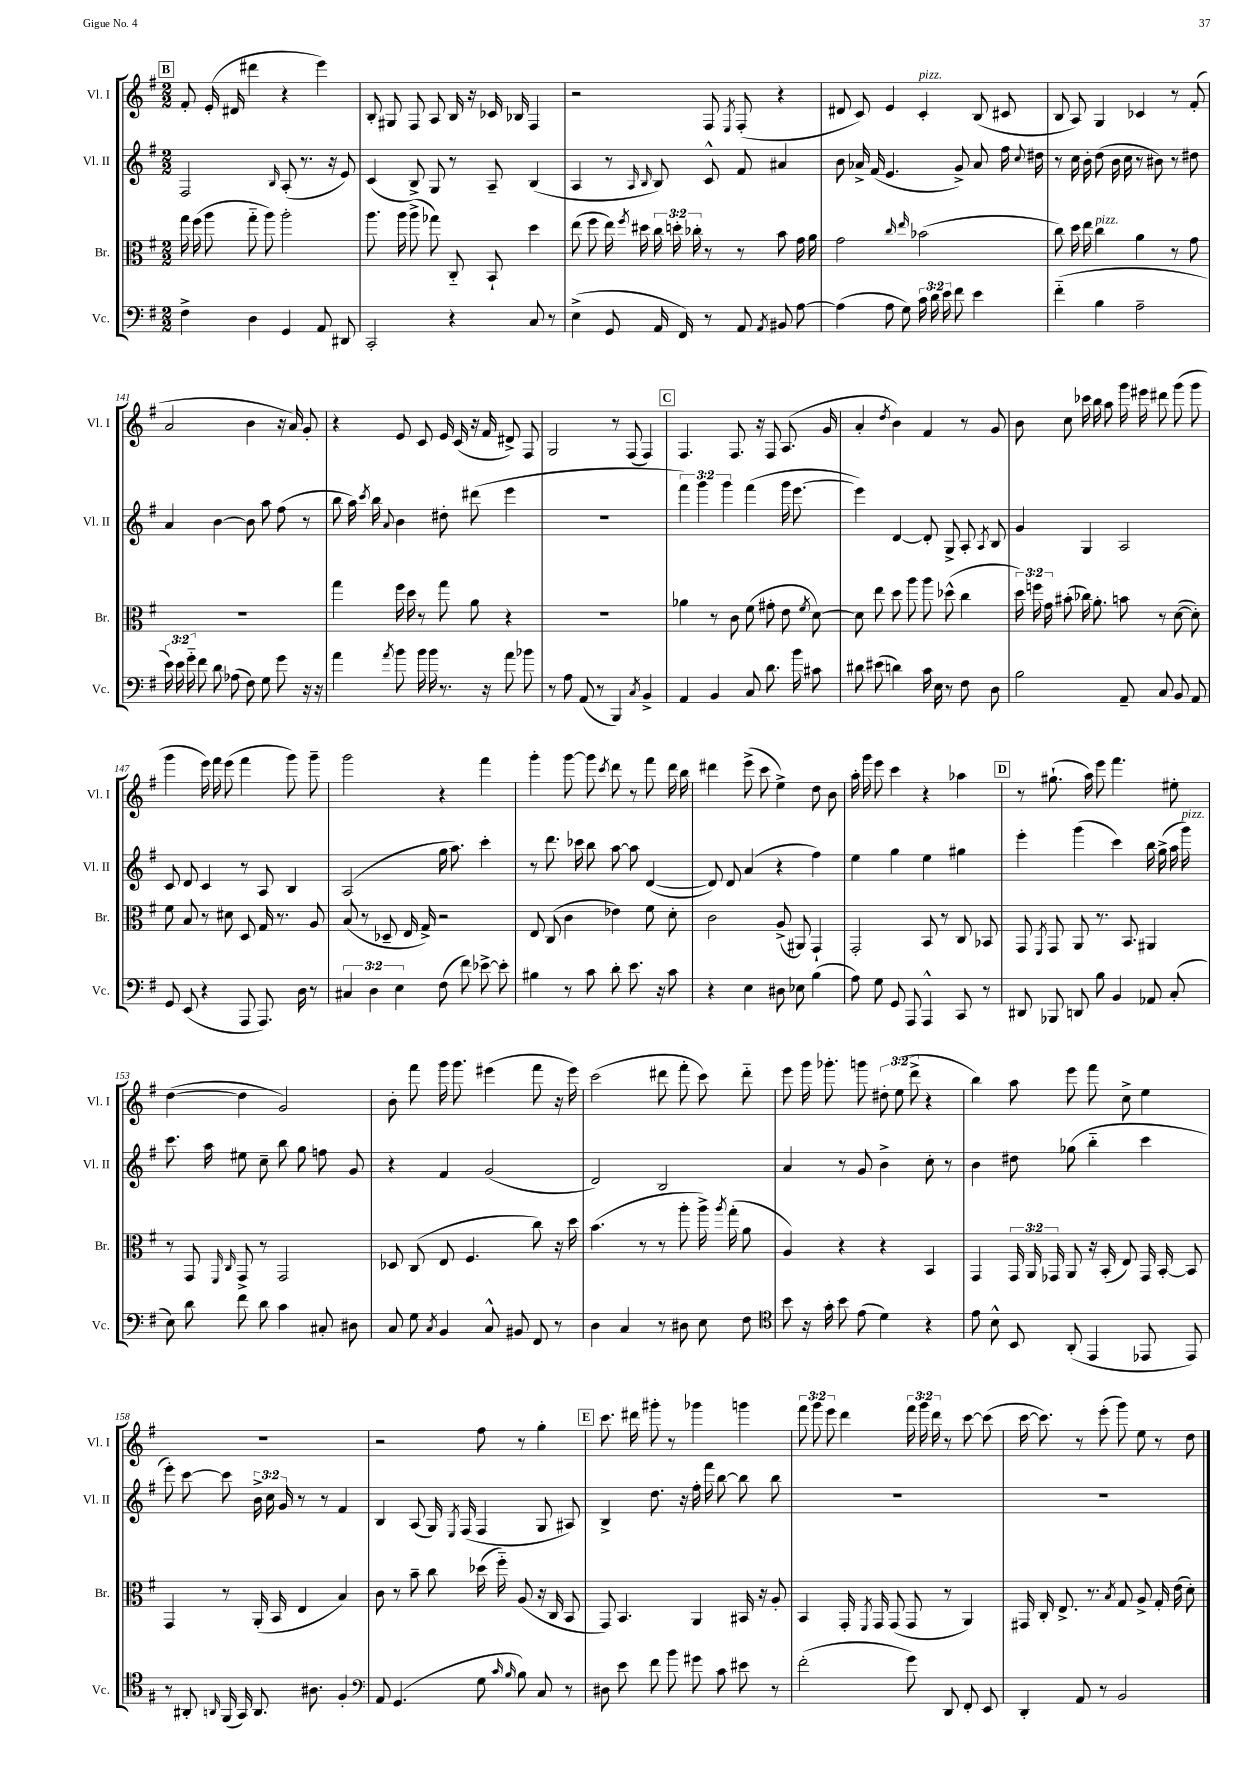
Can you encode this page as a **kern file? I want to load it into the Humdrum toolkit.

**kern	**kern	**kern	**kern
*staff4	*staff3	*staff2	*staff1
*clefF4	*clefC3	*clefG2	*clefG2
*k[f#]	*k[f#]	*k[f#]	*k[f#]
*M2/2	*M2/2	*M2/2	*M2/2
4F#^	16gg	2F#	8f#'
.	(16ff#	.	.
.	8aa	.	(16e'
.	.	.	16d#
4D	8gg'~	.	4ddd#
.	8aa)	.	.
.	.	16qqB	.
4GG	2aa'	(8A'	4r
.	.	8.r	.
8AA	.	.	4eee)
.	.	16r	.
8DD#	.	8e)	.
=	=	=	=
2CC'	8.aa	(4c	8B'
.	.	.	8G#
.	16aa	.	.
.	(8aa^	8B^)	8F#
.	8gg-)	8G	8A
4r	8C'~	8r	16B
.	.	.	16r
.	8BB`	8A~	16c-
.	.	.	16B-
8C	4dd	(4B	4F#
8r	.	.	.
=	=	=	=
(4E^	(8ee	4A	2r
.	8ff#	.	.
8GG	16ee)	8r	.
.	8qff#	.	.
.	16dd#	.	.
.	.	16qqA	.
.	.	16qqB	.
16AA	24cc	8B)	.
.	24dd'	.	.
16FF#)	.	.	.
.	24cc-'	.	.
8r	8r	8c^^	8F#
.	.	.	8qE
8AA	8r	8f#	(8F#'
8qAA	.	.	.
8BB#	8b	4a#	4r
[8A	16g	.	.
.	16a	.	.
=	=	=	=
(4A]	2g	8b	8d#
.	.	16a-^	8c)
.	.	(16f#	.
8A	.	4.e	4e
8G)	.	.	.
.	16qqcc	.	.
.	16qqee	.	.
24c	(2b-	.	4c'
24d	.	.	.
24e	.	.	.
8f#	.	8g^)	.
4e	.	8a-	(8B
.	.	16ff#	8c#
.	.	8qqcc	.
.	.	16dd#	.
=	=	=	=
(4f#'~	8cc)	8r	8B
.	16dd	16cc	8A)
.	16ee	16b'	.
4B	4cc	(8dd	4G
.	.	16b	.
.	.	16cc	.
2A~	4a	8r	4c-
.	.	8b#)	.
.	8r	8r	8r
.	8g	8dd#	(8f#'
=	=	=	=
24e)	1r	4a	2a
24e	.	.	.
24g'~	.	.	.
8f#	.	.	.
8d	.	[4b	.
(8A-	.	.	.
8F#)	.	8b]	4b
8G	.	8aa	.
8g	.	(8ff#	16r
.	.	.	16a)
16r	.	8r	8g'
16r	.	.	.
=	=	=	=
4a	4gg	8bb	4r
.	.	16aa)	.
.	.	8qccc	.
.	.	16bb	.
8qa	.	8qqa	.
8b	16ff#	4b	8e
.	16dd	.	.
16b	8r	.	8c
16b	.	.	.
8.r	8gg	8dd#'	16e
.	.	.	(16c
.	8a	(8ddd#	16r
16r	.	.	16f#
8a	4r	4eee	8d#^)
8b-	.	.	8F#
=	=	=	=
8r	1r	1r	2G
8A	.	.	.
(8AA	.	.	.
8r	.	.	.
4BBB)	.	.	8r
.	.	.	(8F#
8qC	.	.	.
4BB^	.	.	4F#)
=	=	=	=
4AA	4a-	6fff#)	4.F#
.	.	6ggg	.
4BB	8r	.	.
.	.	6ggg	.
.	8c	.	8.F#
8C	(8f#	(4fff#	.
.	.	.	16r
8.d	8g#'	.	8F#
.	8e	16ggg	(8.A
16b	.	[8.eee	.
.	8qf#	.	.
8c#	[8d)	.	.
.	.	.	16g
=	=	=	=
8d#	8d]	4eee])	4a'
(8e#	8ee	.	.
.	.	.	8qdd
4d)	8dd	[4d	4b)
.	8aa	.	.
16c	8aa	8d']	4f#
16E	.	.	.
8r	(8dd-^^	8G^	.
8F#	4cc	8A'	8r
.	.	8qA	.
8D	.	8B	8g
=	=	=	=
2B	24dd)	4g	8b
.	24ff	.	.
.	24g	.	.
.	(8b#'	.	8cc
.	16cc-)	4G	16ccc-
.	8.a'	.	16bb
.	.	.	8aa
8AA~	8b	2A	16ggg
.	.	.	16eee#
8C	8r	.	8ddd#
8BB	([8d	.	(8ggg
8AA	8d'])	.	8ggg
=	=	=	=
8GG	8f#	8c	4ggg
(8EE	8B	8d	.
4r	8r	4c	16eee)
.	.	.	16fff#
.	8d#	.	(8eee
8AAA	8D	8r	4fff#
8.AAA)	16G	8A	.
.	8.r	.	.
.	.	4B	8ggg)
16D	.	.	.
8r	8A	.	8ggg~
=	=	=	=
6C#	(8B	(2A	2ggg
.	8r	.	.
6D	.	.	.
.	8D-~	.	.
6E	.	.	.
.	16E	.	.
.	16G^)	.	.
(8F#	2r	16gg	4r
.	.	8.aa)	.
8f#)	.	.	.
[8e-^	.	4ccc'	4fff#
8e-']	.	.	.
=	=	=	=
4B#	8E	8r	4ggg'
.	(8C	8.ddd	.
8r	4c	.	[8ggg
.	.	16ccc-	.
8c	.	8bb	8ggg]
.	.	.	8qccc
8d'	4e-)	[8aa	8ddd
8.e	.	8aa]	8r
.	8f#	([4d	8fff#
16r	.	.	.
8c	8d'	.	16ddd
.	.	.	16bb
=	=	=	=
4r	2c	8d])	4ddd#
.	.	8d	.
4E	.	(4a	(8eee^
.	.	.	8ccc
8D#	(8A^	4r	4ee^)
8E-	8AA#)	.	.
(4B	4GG`	4ff#)	8dd
.	.	.	8b
=	=	=	=
8A)	2GG'	4ee	16aa'
.	.	.	16ggg
8G	.	.	8eee
8GG	.	4gg	4ccc
8AAA	.	.	.
4AAA^^	8BB	4ee	4r
.	8r	.	.
8CC	8C	4gg#	4aa-
8r	8BB-	.	.
=	=	=	=
8DD#	8GG	4eee'	8r
.	8qFF#	.	.
8BBB-	8GG	.	(8.gg#`
8DD	8AA	(4ggg	.
.	.	.	16aa)
8B	8.r	.	8eee
4BB	.	4ccc)	4.fff#
.	8.BB	.	.
8AA-	4AA#	16bb	.
.	.	(16gg^	.
(8C'	.	16aa	8ee#'
.	.	16ggg)	.
=	=	=	=
8E)	8r	8.ccc	([4dd
8d	8GG	.	.
.	.	16aa	.
.	16qqFF#	.	.
.	16qqC	.	.
8f#	8GG^	8ee#	4dd]
8d	8r	8cc~	.
4c	2GG	8bb	2g)
.	.	8gg	.
8C#'	.	8ff	.
8D#	.	8g	.
=	=	=	=
8C	8D-	4r	8b'
8G	(8C	.	8fff#
8qC	.	.	.
4BB	8E	4f#	16ggg
.	.	.	8.ggg
.	4.F#	.	.
8C^^	.	(2g	(4eee#
8BB#	.	.	.
8FF#	8cc)	.	8fff#
8r	16r	.	16r
.	16dd	.	16eee#)
=	=	=	=
4D	(4.b	2d)	(2ccc
4C	.	.	.
.	8r	.	.
8r	8r	2B	8ddd#
8D#	8aa'	.	8fff#'
8E	16aa^)	.	8ccc)
.	8qaa	.	.
.	(16gg'	.	.
8F#	8a	.	8ddd#'~
=	=	=	=
*clefC4	*	*	*
8b	4A)	4a	8eee
16r	.	.	16ggg
16g'	.	.	8.ggg-'
8b	4r	8r	.
(8e	.	8g	8ggg
4d)	4r	4b^	12dd#'
.	.	.	(12ee
.	.	.	12ddd^
4r	4BB	8cc'	4r
.	.	8r	.
=	=	=	=
8e	4GG	4b	4bb)
8B^^	.	.	.
8BB	24GG	8dd#	8aa
.	24AA	.	.
.	24GG-	.	.
(8AA'	8AA	(8gg-	8eee
4EE	16r	4bb'~	8fff#
.	(16BB'	.	.
.	8E)	.	8cc^
8EE-	16GG-	4ccc	4ee
.	[16BB'	.	.
8EE-)	8BB]	.	.
=	=	=	=
8r	4GG	8eee')	1r
8AA#'	.	[8ccc	.
16qqAA	.	.	.
(16FF#	8r	8ccc]	.
16GG)	.	.	.
8.AA	(16AA'	24b^	.
.	.	24cc	.
.	16BB	.	.
.	.	24g	.
.	4E	8r	.
8.A#	.	.	.
.	.	8r	.
4F#'	4B)	4f#	.
=	=	=	=
*clefF4	*	*	*
8AA	8c	4B	2r
(4.GG	8r	.	.
.	8b~	(8A	.
.	8cc	16G)	.
.	.	8qE	.
.	.	(16F#	.
8G	(16dd-	4F#	8ff#
.	16ff#'~)	.	.
16qqc	.	.	.
16qqB	.	.	.
8B)	(8A	.	8r
8C	16r	8G	4gg'
.	16C	.	.
8r	8BB	8A#)	.
=	=	=	=
8D#	8GG)	4B^	8.ccc
8e	4.BB	.	.
.	.	.	16ddd#
8f#	.	8.dd	8ggg#'
8b	.	.	8r
.	.	16r	.
8g#	4AA	16ff#'	4ggg-
.	.	16fff#	.
8c	.	[8bb	.
8e#	16BB#	8bb]	4ggg
.	16r	.	.
8r	8A'	8bb	.
=	=	=	=
(2f#'	4BB	1r	12fff#
.	.	.	12ggg
.	.	.	12eee
.	16GG'	.	4ddd
.	8qFF#	.	.
.	16GG	.	.
.	(8GG	.	.
8g)	8GG	.	24fff#
.	.	.	24ggg
.	.	.	24ddd
8DD	8r	.	8r
8FF#'	4AA)	.	[8ccc
8EE	.	.	(8ccc]
=	=	=	=
4DD'	16GG#	1r	[16ccc
.	16C'	.	8.ccc])
.	8.E^	.	.
8AA	.	.	8r
.	8.r	.	.
8r	.	.	(8eee'
.	8qB	.	.
2BB	8G	.	8ggg)
.	8A^	.	8ee
.	16G'	.	8r
.	(16e	.	.
.	8d')	.	8dd
==	==	==	==
*-	*-	*-	*-
